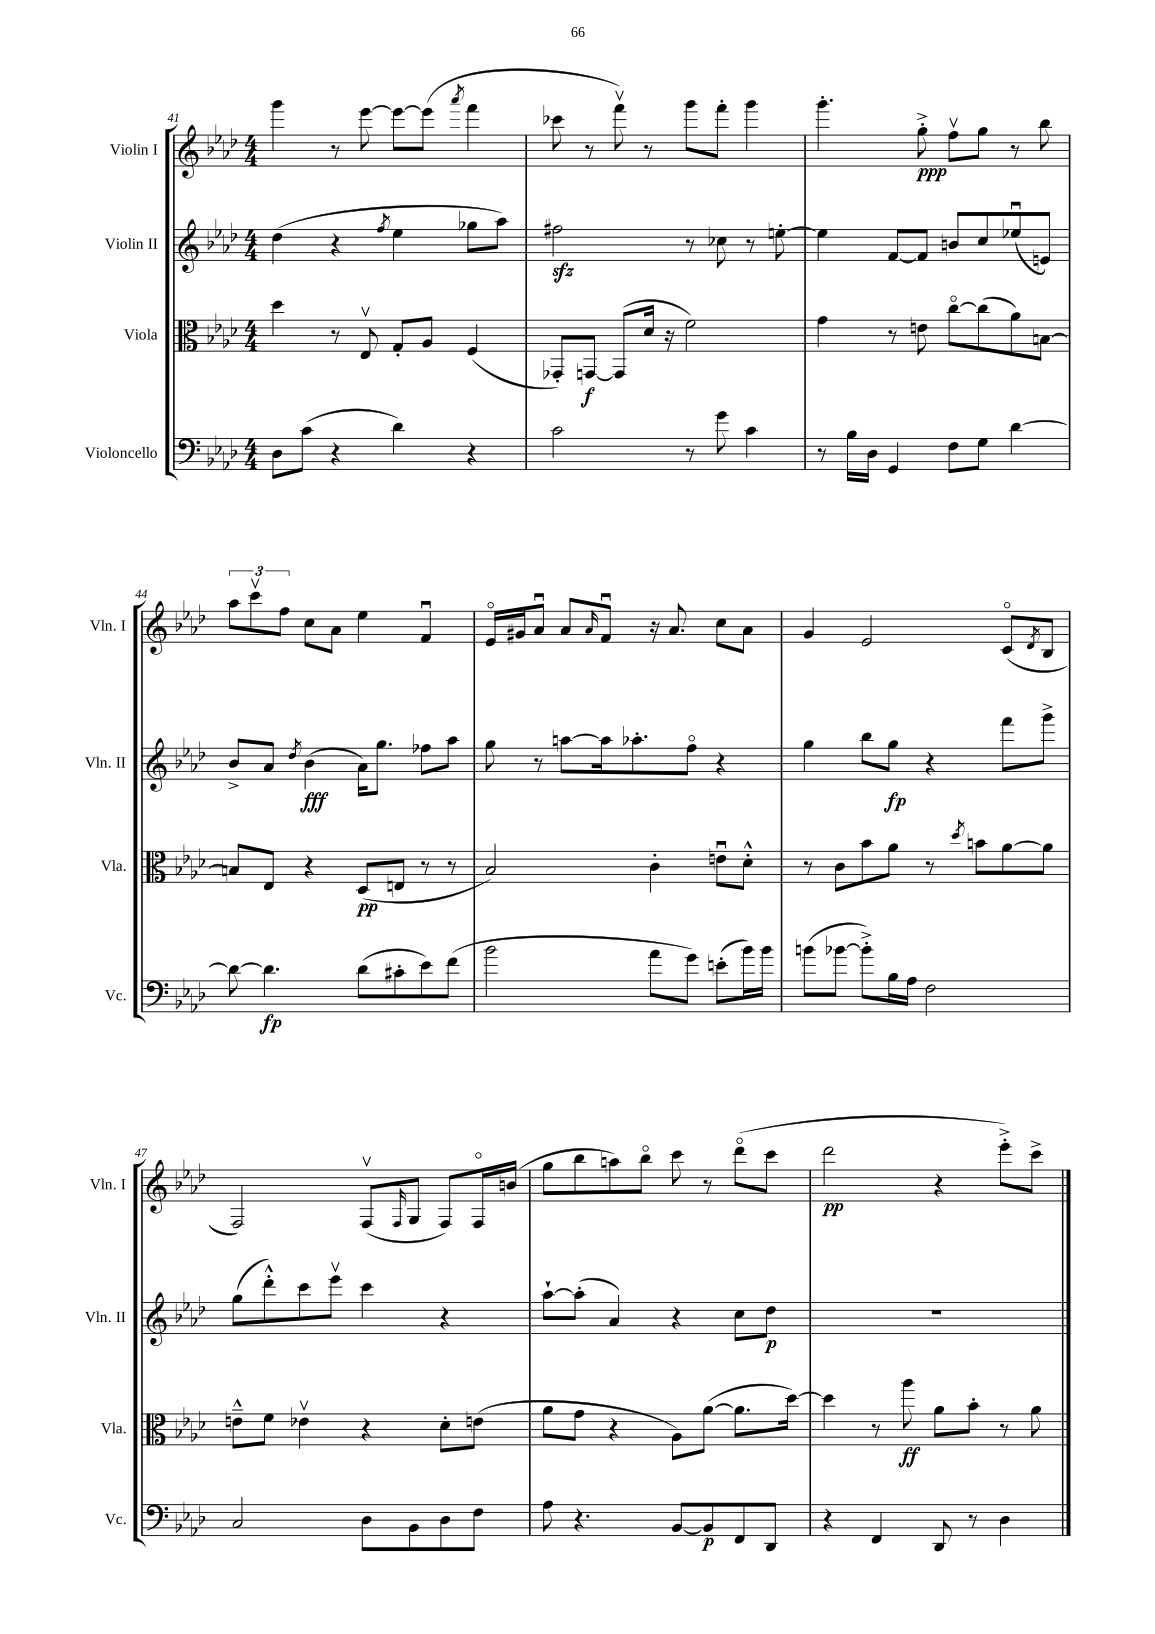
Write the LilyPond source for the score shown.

<<
\new StaffGroup <<
\new Staff = "s0" \with { instrumentName = "Violin I" shortInstrumentName = "Vln. I" } {
    \clef treble \key aes \major \numericTimeSignature \time 4/4
    g'''4 r8 ees'''8~ ees'''8~ ees'''8( \acciaccatura { aes'''8 } f'''4 |
    ces'''8 r8 f'''8\upbow) r8 g'''8 f'''8-. g'''4 |
    g'''4.-. g''8-.->\ppp f''8\upbow g''8 r8 bes''8 |
    \tuplet 3/2 { aes''8 c'''8\upbow f''8 } c''8 aes'8 ees''4 f'4\downbow |
    ees'16\flageolet gis'16 aes'8\downbow aes'8 \grace { aes'16 } f'8\downbow r16 aes'8. c''8 aes'8 |
    g'4 ees'2 c'8\flageolet( \acciaccatura { des'8 } bes8 |
    f2) f8\upbow( \grace { f16 } g8 f8) f16\flageolet b'16( |
    g''8 bes''8 a''8) bes''8\flageolet c'''8 r8 des'''8\flageolet( c'''8 |
    des'''2\pp r4 ees'''8-.->) c'''8-> \bar "|." |
}
\new Staff = "s1" \with { instrumentName = "Violin II" shortInstrumentName = "Vln. II" } {
    \clef treble \key aes \major \numericTimeSignature \time 4/4
    des''4( r4 \acciaccatura { f''8 } ees''4 ges''8 aes''8) |
    fis''2\sfz r8 ces''8 r8 e''8~-. |
    e''4 f'8~ f'8 b'8 c''8 ees''8\downbow( e'8) |
    bes'8-> aes'8 \acciaccatura { des''8 } bes'4\fff( aes'16) g''8. fes''8 aes''8 |
    g''8 r8 a''8~ a''16 aes''8.-. f''8\flageolet r4 |
    g''4 bes''8 g''8\fp r4 f'''8 g'''8-> |
    g''8( des'''8-.-^) c'''8 ees'''8\upbow c'''4 r4 |
    aes''8~-! aes''8-.( aes'4) r4 c''8 des''8\p |
    R1 \bar "|." |
}
\new Staff = "s2" \with { instrumentName = "Viola" shortInstrumentName = "Vla." } {
    \clef alto \key aes \major \numericTimeSignature \time 4/4
    des''4 r8 ees8\upbow g8-. aes8 f4( |
    ges,8-.) g,8~\f g,8( des'16 r16 f'2) |
    g'4 r8 e'8 c''8~\flageolet c''8( aes'8) b8~ |
    b8 ees8 r4 des8\pp( e8 r8 r8 |
    bes2) c'4-. e'8\downbow des'8-.-^ |
    r8 c'8 bes'8 aes'8 r8 \acciaccatura { des''8 } b'8 aes'8~ aes'8 |
    e'8---^ f'8 ees'4\upbow r4 des'8-. e'8( |
    aes'8 g'8 r4 aes8) aes'8~( aes'8. des''16~) |
    des''4 r8 aes''8\ff aes'8 bes'8-. r8 aes'8 \bar "|." |
}
\new Staff = "s3" \with { instrumentName = "Violoncello" shortInstrumentName = "Vc." } {
    \clef bass \key aes \major \numericTimeSignature \time 4/4
    des8 c'8( r4 des'4) r4 |
    c'2 r8 g'8 c'4 |
    r8 bes16 des16 g,4 f8 g8 des'4~ |
    des'8~ des'4.\fp des'8( cis'8-. ees'8) f'8( |
    bes'2 aes'8 g'8) e'8-.( bes'16) bes'16 |
    b'8( bes'8~ bes'8-.->) bes16 aes16 f2 |
    c2 des8 bes,8 des8 f8 |
    aes8 r4. bes,8~ bes,8\p f,8 des,8 |
    r4 f,4 des,8 r8 des4 \bar "|." |
}
>>
>>
\layout { \context { \Score currentBarNumber = #41 } }
